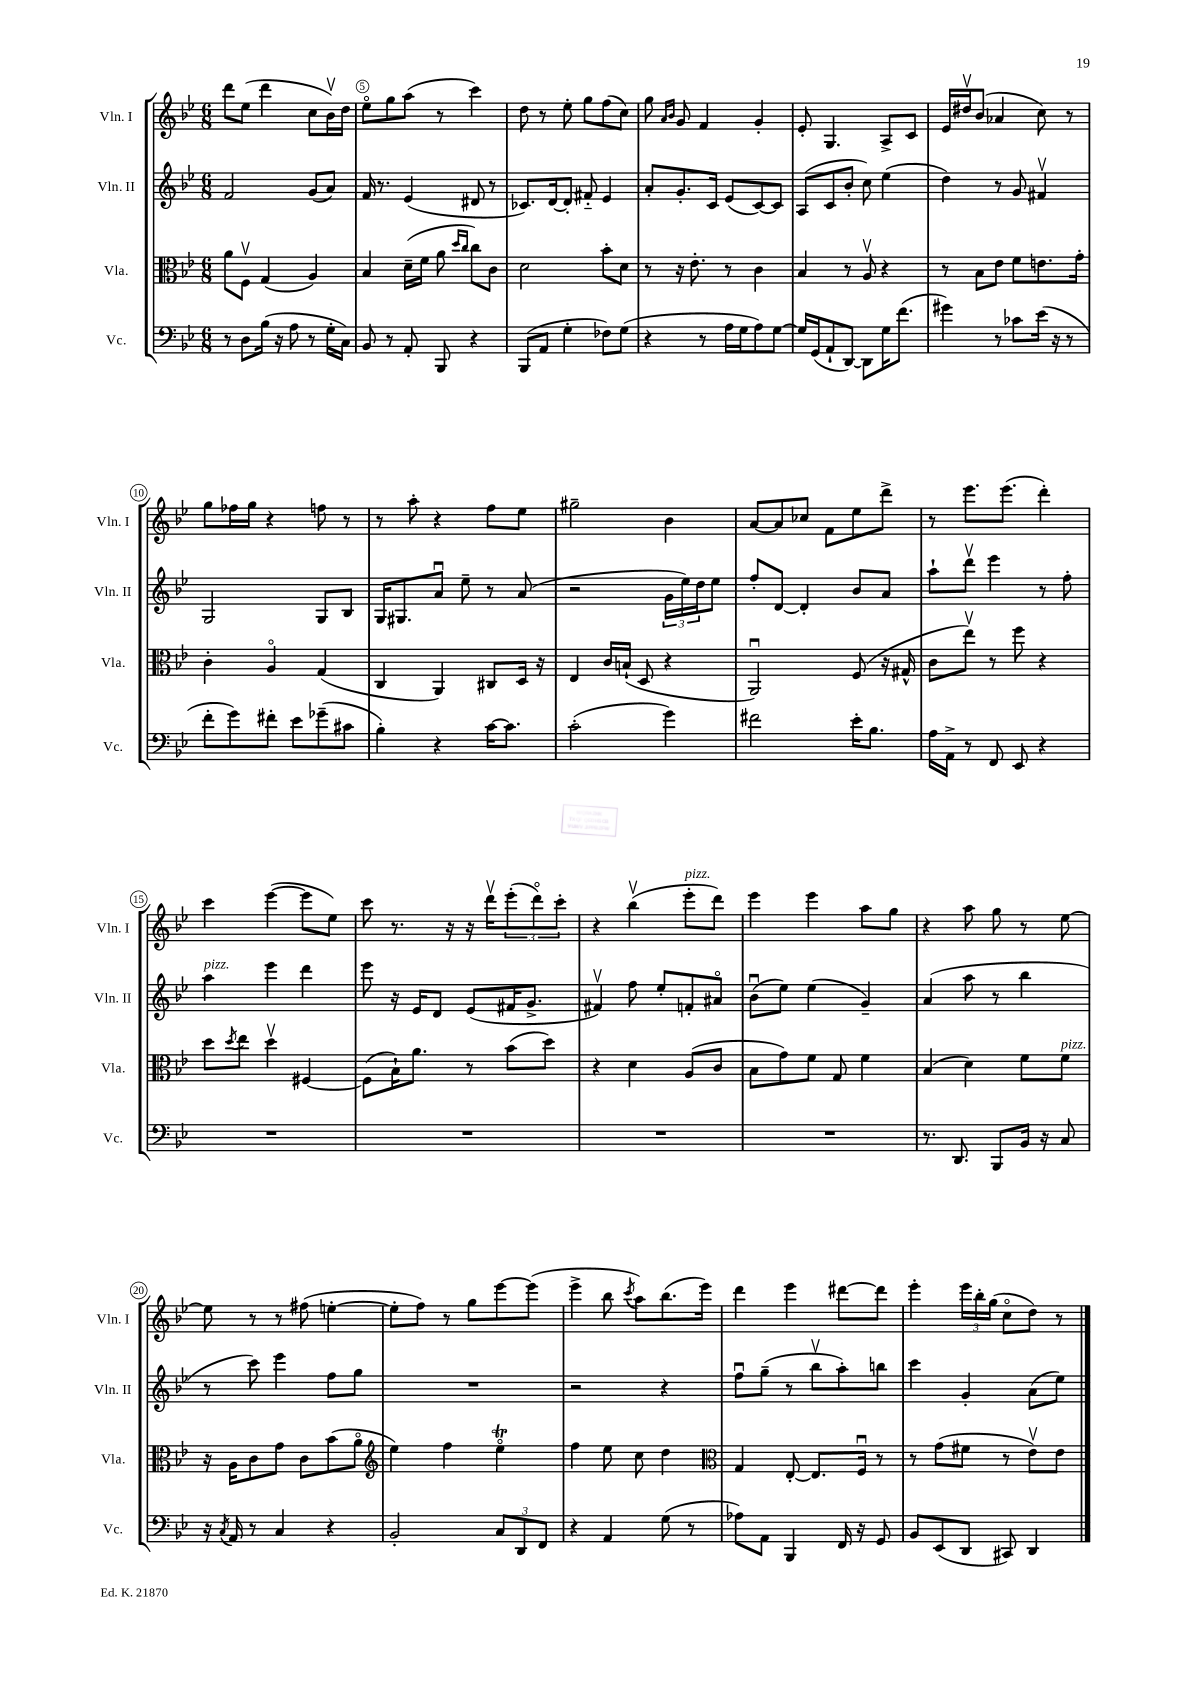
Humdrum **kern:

**kern	**kern	**kern	**kern
*part4	*part3	*part2	*part1
*staff4	*staff3	*staff2	*staff1
*I"Vc.	*I"Vla.	*I"Vln. II	*I"Vln. I
*I'Vc.	*I'Vla.	*I'Vln. II	*I'Vln. I
*clefF4	*clefC3	*clefG2	*clefG2
*k[b-e-]	*k[b-e-]	*k[b-e-]	*k[b-e-]
*M6/8	*M6/8	*M6/8	*M6/8
=4	=4	=4	=4
8r	8a\L	2f/	8ddd\L
8D\L	8Fv\J	.	(8ee-\J
(16B-\Jk	(4G/	.	4ddd\
16r	.	.	.
8A\	.	.	.
8r	4A/)	(8g/L	8cc\L
16G'\LL	.	8a/J)	16b-v\L)
16C\JJ)	.	.	16dd\JJ
=5	=5	=5	=5
8BB-/	4B-/	16f/	8ee-\L
.	.	8.r	.
8r	.	.	8gg\
8AA'/	(16d~\LL	(4e-/	(8aa\J
.	16f\JJ	.	.
8BBB-/	8a\	.	8r
.	16qqdd/LL	.	.
.	16qqcc/JJ	.	.
4r	8cc\L)	8d#X/	4ccc\)
.	8c\J	8r	.
=6	=6	=6	=6
(8BBB-/L	2d\	8.c-X/L)	8dd\
8AA/J	.	.	8r
.	.	[16d/k	.
4G'\	.	8d'/J]	8ee-'\
.	.	8f#X/	8gg\L
8F-X\L)	8b-'\L	4e-/	(8ff\
(8G\J	8d\J	.	8cc\J)
=7	=7	=7	=7
4r	8r	8a'/L	8gg\
.	.	.	16qqa/LL
.	.	.	16qqb-/JJ
.	16r	8.g'/	8g/
.	8.e-'\	.	.
8r	.	.	4f/
.	.	16c/Jk	.
16A\LL	8r	(8e-/L	.
16G\J	.	.	.
8A\)	4c\	[8c/)	4g'/
[8G\J	.	8c/J]	.
=8	=8	=8	=8
16G/LL]	4B-/	(8A/L	8e-'/
(16GG/J	.	.	.
8AA`/	.	8c/	4.G/
[8DD/J)	8r	8b-'/J	.
8DD\L]	8Av/	8cc\)	.
16G\K	4r	(4ee-\	8A^/L
(8.f\J	.	.	.
.	.	.	8c/J
=9	=9	=9	=9
4g#X\)	8r	4dd\)	16e-/LL
.	.	.	16dd#Xv/J
.	8B-\L	.	(8b-/J
8r	8e-\J	8r	4a-X/
8c-X\L	8f\L	8g/	.
(16e-\Jk	8.en\	4f#Xv/	8cc\)
16r	.	.	.
8r	.	.	8r
.	16g'\Jk	.	.
!!LO:LB:g=z
=10	=10	=10	=10
8f'\L	4c'\	2G/	8gg\L
8g\)	.	.	16ff-X\L
.	.	.	16gg\JJ
8f#X'\J	4A/	.	4r
8e-\L	.	.	.
(8g-X~\	(4G/	8G/L	8ffn\
8c#X\J	.	8B-/J	8r
=11	=11	=11	=11
4B-'\)	4C/	16G/KL	8r
.	.	8.G#X/	.
.	.	.	8aa'\
4r	4AA/)	8au/J	4r
.	.	8ee-~\	.
[16c\KL	8C#X/L	8r	8ff\L
8.c\J]	.	.	.
.	16D/Jk	(8a/	8ee-\J
.	16r	.	.
=12	=12	=12	=12
(2c'\	4E-/	2r	2gg#X~\
.	16c/LL	.	.
.	(16Bn`/JJ	.	.
.	8D/	.	.
4g\)	4r	24g\LL	4b-\
.	.	24ee-\)	.
.	.	24dd\J	.
.	.	8ee-\J	.
=13	=13	=13	=13
2f#X\	2AAu/)	8ff'/L	[8a/L
.	.	[8d/J	8a/]
.	.	4d'/]	8cc-X/J
.	.	.	8f\L
16e-'\KL	(8F/	8b-/L	8ee-\
8.B-\J	.	.	.
.	16r	8a/J	8ddd^\J
.	16G#X^^/	.	.
=14	=14	=14	=14
16A\LL	8c\L	8aa`\L	8r
16AA^\JJ	.	.	.
8r	8ee-v\J)	8dddv\J	8.eee-\L
8FF/	8r	4eee-\	.
.	.	.	(8.eee-\J
8EE-/	8ff\	.	.
4r	4r	8r	4ddd'\)
.	.	8ff'\	.
!!LO:LB:g=z
=15	=15	=15	=15
!	!	!LO:TX:a:i:t=pizz.	!
2.r	8dd\L	4aa\	4ccc\
.	8qdd/	.	.
.	8ee-\J	.	.
.	4ddv\	4eee-\	([4eee-\
.	[4F#X/	4ddd\	8eee-\L]
.	.	.	8ee-\J)
=16	=16	=16	=16
2.r	(8F#\L]	8eee-\	8ccc\
.	16B-`\K)	16r	8.r
.	8.a\J	16e-/KL	.
.	.	8d/J	.
.	.	.	16r
.	8r	(8e-/L	16r
.	.	.	16dddv\KL
.	(8b-\L	16f#X/K	(12eee-'\
.	.	8.g^/J	.
.	.	.	12ddd\)
.	8dd\J)	.	.
.	.	.	12ccc'\J
=17	=17	=17	=17
2.r	4r	4f#Xv/)	4r
.	4d\	8ff\	(4bb-v\
.	.	8ee-'/L	.
!	!	!	!LO:TX:a:i:t=pizz.
.	(8A/L	8fn'/	8eee-'\L
.	8c/J	8a#X/J	8ddd\J)
=18	=18	=18	=18
2.r	8B-\L	(8b-u\L	4eee-\
.	8g\)	8ee-\J)	.
.	8f\J	(4ee-\	4eee-\
.	8G/	.	.
.	4f\	4g~/)	8aa\L
.	.	.	8gg\J
=19	=19	=19	=19
8.r	(4B-/	(4a/	4r
8.DD/	.	.	.
.	4d\)	8aa\	8aa\
8BBB-/L	.	8r	8gg\
16BB-/Jk	8f\L	4bb-\	8r
16r	.	.	.
!	!LO:TX:a:i:t=pizz.	!	!
8C/	8f\J	.	[8ee-\
!!LO:LB:g=z
=20	=20	=20	=20
16r	16r	8r	8ee-\]
8qC/	.	.	.
16AA/	16A\KL	.	.
8r	8c\	8ccc\)	8r
4C/	8g\J	4eee-\	8r
.	8c\L	.	(8ff#X\
4r	(8b-\	8ff\L	[4een'\
.	8a\J	8gg\J	.
=21	=21	=21	=21
*	*clefG2	*	*
2BB-'/	4ee-\)	2.r	8ee'\L]
.	.	.	8ff\J)
.	4ff\	.	8r
.	.	.	8gg\L
12C/L	4ee-T\	.	[8eee-\
12DD/	.	.	.
.	.	.	(8eee-\J]
12FF/J	.	.	.
=22	=22	=22	=22
4r	4ff\	2r	4eee-^\
4AA/	8ee-\	.	8bb-\
.	.	.	8qccc/
.	8cc\	.	8aa\L)
(8G\	4dd\	4r	(8.bb-\
8r	.	.	.
.	.	.	16eee-\Jk)
=23	=23	=23	=23
*	*clefC3	*	*
8A-X\L)	4G/	8ffu\L	4ddd\
8AA\J	.	(8gg~\J	.
4BBB-/	[8E-'/	8r	4eee-\
.	8.E-/L]	8bb-v\L	.
16FF/	.	8aa'\)	[8ddd#X\L
16r	16Fu/Jk	.	.
8GG/	8r	8bbn\J	8ddd#\J]
=24	=24	=24	=24
8BB-/L	8r	4ccc\	4eee-'\
(8EE-/	(8g\L	.	.
8DD/J	8f#X\J	4g'/	24eee-\LL
.	.	.	24bb-'\
.	.	.	(24gg\JJ
8CC#X/)	8r	.	8cc\L
4DD/	8e-v\L)	(8a\L	8dd\J)
.	8e-\J	8ee-\J)	8r
==	==	==	==
*-	*-	*-	*-
